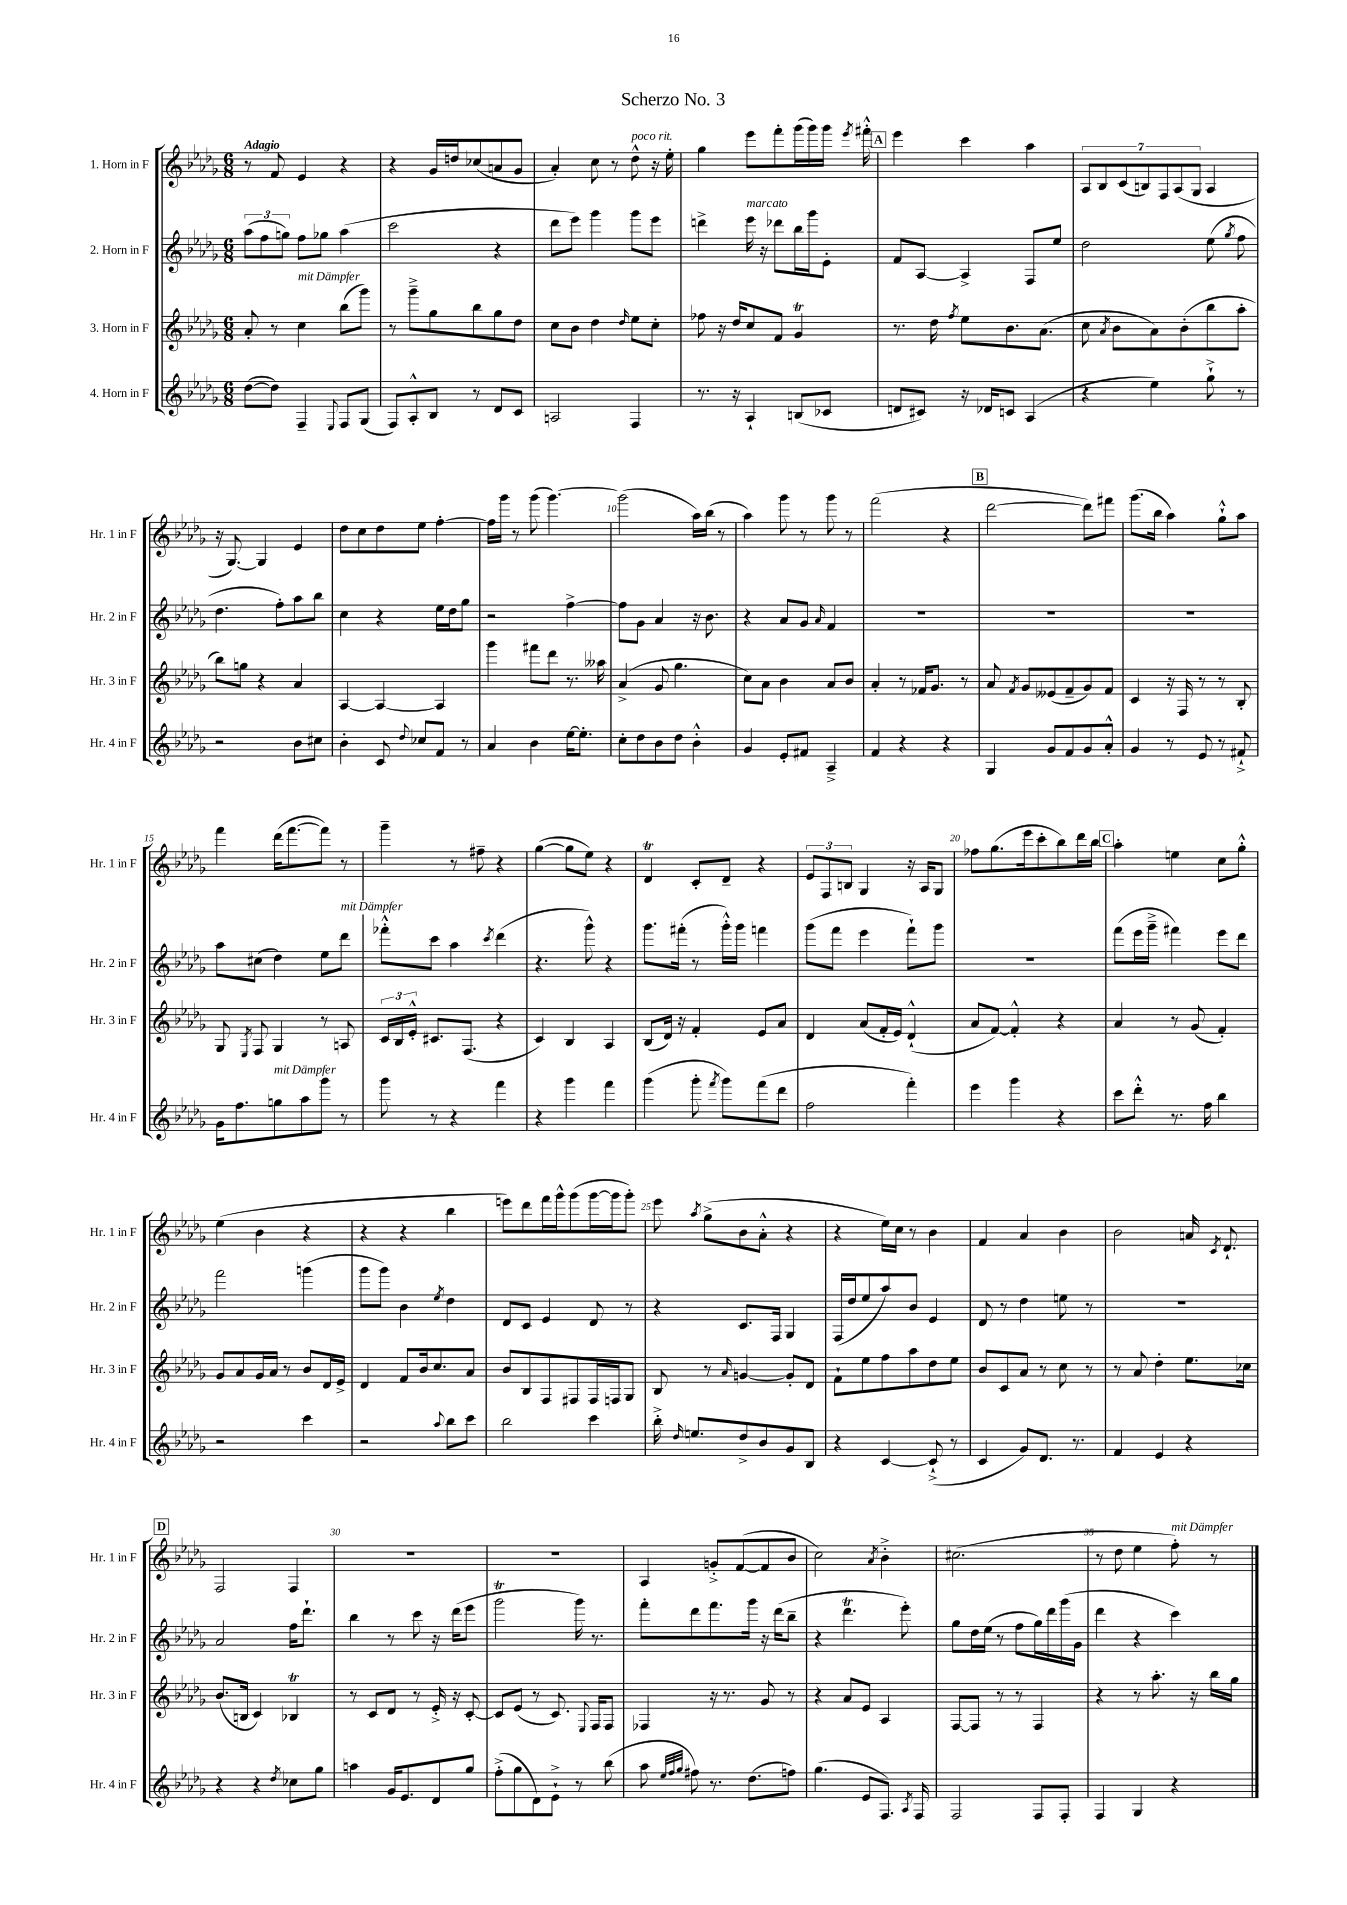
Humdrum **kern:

**kern	**kern	**kern	**kern
*staff4	*staff3	*staff2	*staff1
*clefG2	*clefG2	*clefG2	*clefG2
*k[b-e-a-d-g-]	*k[b-e-a-d-g-]	*k[b-e-a-d-g-]	*k[b-e-a-d-g-]
*M6/8	*M6/8	*M6/8	*M6/8
([8dd-	8a-'	(12aa-	8r
.	.	12ff	.
8dd-])	8r	.	8f
.	.	12gg)	.
4F~	4cc	8ff	4e-
.	.	8gg-	.
8qqE-	.	.	.
8F	(8bb-	(4aa-	4r
(8G-	8ggg-)	.	.
=	=	=	=
8F)	8r	2ccc	4r
8A-'^^	8ggg-~^	.	.
8B-	8gg-	.	16g-
.	.	.	16dd
8r	8bb-	.	(8cc-
8d-	8gg-	4r	8a
8c	8dd-	.	8g-
=	=	=	=
2A	8cc	8ddd-	4a-')
.	8b-	8eee-)	.
.	4dd-	4ggg-	8cc
.	.	.	8r
.	16qqdd-	.	.
4F	8ee-	8ggg-	8dd-^^
.	8cc'	8eee-	16r
.	.	.	16ee-'
=	=	=	=
8.r	8ff-	4ddd^	4gg-
.	16r	.	.
16r	16dd-	.	.
4A-`	8cc	16eee-	8eee-
.	.	16r	.
.	8f	8ddd-	8fff'
(8B	4g-	16bb-	(16ggg-
.	.	16ggg-	16ggg-)
8c-	.	8e-'	16ggg-
.	.	.	8qeee-
.	.	.	16fff#'^^
=	=	=	=
8d	8.r	8f	4eee-
8c#)	.	[8A-	.
.	16dd-	.	.
.	8qff	.	.
16r	8ee-	4A-^]	4ccc
16d-	.	.	.
8c	8.b-	.	.
(4A-	.	8F	4aa-
.	(8.a-	.	.
.	.	8ee-	.
=	=	=	=
4r	8cc	2dd-	14A-
.	.	.	14B-
.	8qa-	.	.
.	8b-	.	.
.	.	.	(14c
.	.	.	14B)
4ee-)	8a-)	.	.
.	.	.	14F
.	.	.	(14A-
.	(8b-'	.	.
.	.	.	14G-
8gg-`^	8bb-	(8ee-	4A-
.	.	8qgg-	.
8r	8aa-'	8ff	.
=	=	=	=
2r	8bb-)	4.dd-	16r
.	.	.	[8.G-)
.	8gg	.	.
.	4r	.	4G-]
.	.	8ff')	.
8b-	4a-	8aa-	4e-
8cc#	.	8bb-	.
=	=	=	=
4b-'	[4A-	4cc	8dd-
.	.	.	8cc
8c	4A-_	4r	8dd-
8qqdd-	.	.	.
8cc-	.	.	8ee-
8f	4A-]	16ee-	[4ff'
.	.	16dd-	.
8r	.	8gg-	.
=	=	=	=
4a-	4ggg-	2r	16ff]
.	.	.	16ggg-
.	.	.	8r
4b-	8fff#	.	(8ggg-
.	8ddd-	.	[4.ggg-)
[16ee-	8.r	[4ff^	.
8.ee-']	.	.	.
.	16aa--	.	.
=	=	=	=
8cc'	(4a-^	8ff]	(2ggg-]
8dd-	.	8g-	.
8b-	8g-	4a-	.
8dd-	4.gg-	.	.
4b-'^^	.	16r	16aa-)
.	.	8.b-	(16bb-
.	.	.	8r
=	=	=	=
4g-	8cc)	4r	4aa-)
.	8a-	.	.
8e-'	4b-	8a-	8ggg-
8f#	.	8g-	8r
.	.	16qqa-	.
4A-~^	8a-	4f	8ggg-
.	8b-	.	8r
=	=	=	=
4f	4a-'	2.r	(2fff
4r	8r	.	.
.	16f-	.	.
.	8.g-	.	.
4r	.	.	4r
.	8r	.	.
=	=	=	=
4G-	8a-	2.r	[2ddd-
.	8qf	.	.
.	8g-	.	.
8g-	(8e--	.	.
8f	8f~	.	.
8g-	8g-)	.	8ddd-])
8a-'^^	8f	.	8fff#
=	=	=	=
4g-	4c	2.r	(8.ggg-
.	.	.	16bb-
8r	16r	.	4aa-)
.	16F	.	.
8e-	8r	.	.
8r	8r	.	8gg-`^^
8f#`^	8B-'	.	8aa-
=	=	=	=
16g-	8G-	8aa-	4fff
8.ff	.	.	.
.	8qE-	.	.
.	8F	(8cc#	.
8gg	4G-	4dd-)	(16ddd-
.	.	.	[8.fff
8aa-	.	.	.
8ggg-	8r	8ee-	8fff])
8r	8A	8ddd-	8r
=	=	=	=
8ggg-	24c	8fff-'^^	4ggg-~
.	24B-	.	.
.	24e-'^^	.	.
8r	8.c#	8ccc	.
4r	.	4aa-	8r
.	(8.F	.	.
.	.	.	8ff#~
.	.	8qccc	.
4fff	4r	(4ddd-	4r
=	=	=	=
4r	4c)	4.r	([4gg-
4ggg-	4B-	.	8gg-]
.	.	8ggg-^^)	8ee-)
4fff	4A-	4r	4r
=	=	=	=
(4ggg-	(8B-	8.ggg-	4d-
.	16d-)	.	.
.	16r	(16fff#'	.
8ggg-'	4f'	8r	8c'
8qfff	.	.	.
8ggg-)	.	16ggg-'^^)	8d-~
.	.	16ggg-	.
(8fff	8e-	4fff	4r
8ddd-	8a-	.	.
=	=	=	=
2ff	4d-	(8ggg-	12e-
.	.	.	12F
.	.	8fff	.
.	.	.	12B
.	(8a-	4eee-	4G-
.	16f'	.	.
.	16e-)	.	.
4fff')	(4d-`^^	8fff`)	16r
.	.	.	16A-
.	.	8ggg-	8G-
=	=	=	=
4eee-	8a-	2.r	8ff-
.	[8f)	.	(8.gg-
4ggg-	4f'^^]	.	.
.	.	.	16eee-
.	.	.	8ccc'
4r	4r	.	8bb-)
.	.	.	16ddd-
.	.	.	16bb-
=	=	=	=
8ccc	4a-	(8fff	4aa-'
8ddd-'^^	.	16eee-	.
.	.	16ggg-~^	.
8.r	8r	4fff#)	4ee
.	(8g-	.	.
16ff	.	.	.
4bb-	4f')	8eee-	8cc
.	.	8ddd-	8gg-'^^
=	=	=	=
2r	8g-	2fff	(4ee-
.	8a-	.	.
.	16g-	.	4b-
.	16a-	.	.
.	8r	.	.
4ccc	8b-	(4ggg	4r
.	16d-	.	.
.	16e-^	.	.
=	=	=	=
2r	4d-	8ggg-	4r
.	.	8ggg-)	.
.	8f	4b-	4r
.	16b-	.	.
.	8.cc	.	.
8qqaa-	.	8qee-	.
8bb-	.	4dd-	4bb-
8ccc	8a-	.	.
=	=	=	=
2bb-	8b-	8d-	8eee)
.	8B-	8c	8ddd-
.	8F	4e-	16fff
.	.	.	16ggg-^^
.	8F#	.	(8ggg-
4ccc	16F#	8d-	[16ggg-
.	16F	.	16ggg-]
.	8G-	8r	8ggg-')
=	=	=	=
16bb-'^	8B-	4r	8eee-
16qqdd-	.	.	.
8.ee	.	.	.
.	.	.	8qaa-
.	8r	.	(8gg-^
.	16qqa-	.	.
8dd-^	[4g	8.c	8b-
8b-	.	.	8a-'^^
.	.	16F	.
8g-	8g']	4G-	4r
8B-	8d-	.	.
=	=	=	=
4r	8f`	(16F	4r
.	.	16dd-	.
.	8ee-	8ee-	.
[4c	8ff	8aa-)	16ee-)
.	.	.	16cc
.	8aa-	8b-	8r
(8c`^]	8dd-	4e-	4b-
8r	8ee-	.	.
=	=	=	=
4c	8b-	8d-	4f
.	8c	8r	.
8g-)	8a-	4dd-	4a-
8.d-	8r	.	.
.	8cc	8ee	4b-
8.r	.	.	.
.	8r	8r	.
=	=	=	=
4f	8r	2.r	2b-
.	8a-	.	.
4e-	4dd-'	.	.
4r	8.ee-	.	16a
.	.	.	8qc
.	.	.	8.d-`
.	16cc-	.	.
=	=	=	=
4r	(8.b-	2a-	2F
.	16B	.	.
4r	4c)	.	.
8qdd-	.	.	.
8cc-	4B-	16ff	4F
.	.	8.ddd-`	.
8gg-	.	.	.
=	=	=	=
4aa	8r	4bb-	2.r
.	8c	.	.
16g-	8d-	8r	.
8.e-	.	.	.
.	8r	8ccc	.
8d-	16e-'^	16r	.
.	16r	(16ddd-	.
8gg-	[8c'	8eee-	.
=	=	=	=
(8ff'^	8c]	2ggg-	2.r
8gg-	(8e-	.	.
8d-)	8r	.	.
8e-`^	8.c)	.	.
8r	.	16ggg-)	.
.	8qqE-	.	.
.	16F	8.r	.
(8bb-	8F	.	.
=	=	=	=
8aa-	4F-	8fff'	4A-
32qqee-	.	.	.
32qqff	.	.	.
32qqgg-	.	.	.
8ff#)	.	8ddd-	.
8.r	16r	8.fff	8g'^
.	8.r	.	.
.	.	.	([8f
(8.dd-	.	16ggg-	.
.	8g-	16r	8f]
.	.	(16ddd-	.
8ff)	8r	8bb-~	8b-
=	=	=	=
(4.gg-	4r	4r	2cc)
.	8a-	4.ddd-	.
8e-	8e-	.	.
.	.	.	8qa-
8.F)	4A-	.	4b-'^
.	.	8eee-')	.
8qA-	.	.	.
16F	.	.	.
=	=	=	=
2F	[8F	8gg-	(2.cc#
.	8F]	16dd-	.
.	.	(16ee-	.
.	8r	8r	.
.	8r	8ff	.
8F	4F	16gg-)	.
.	.	16ddd-	.
8F'	.	(16ggg-	.
.	.	16g-	.
=	=	=	=
4F	4r	4ddd-	8r
.	.	.	8dd-
4G-	8r	4r	4ee-
.	8.aa-'	.	.
4r	.	4ccc)	8ff')
.	16r	.	.
.	16bb-	.	8r
.	16gg-	.	.
==	==	==	==
*-	*-	*-	*-
